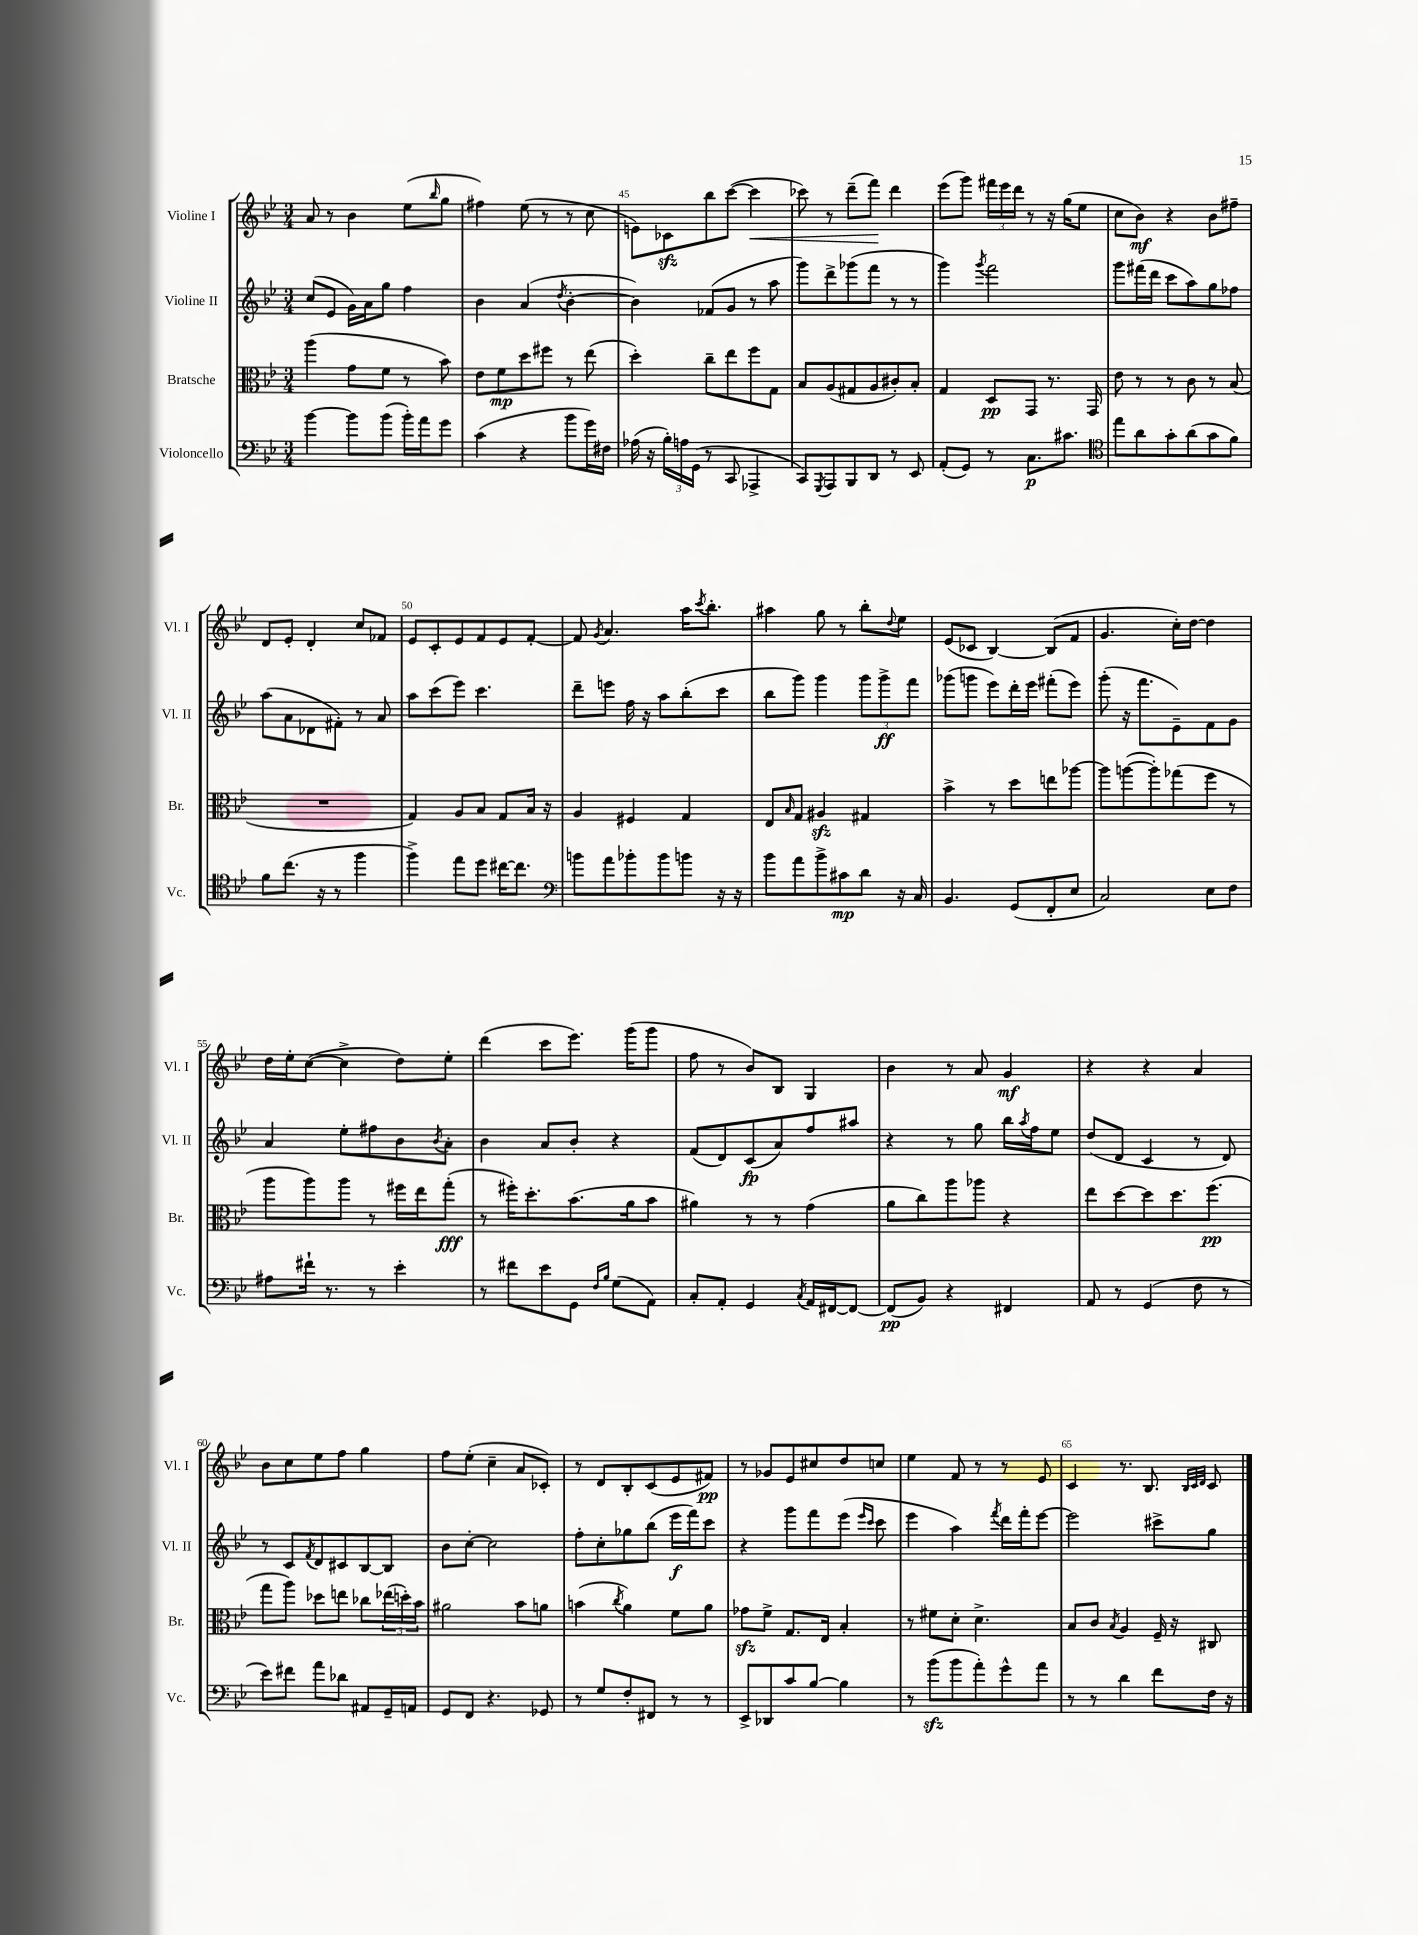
<<
\new StaffGroup <<
\new Staff = "s0" \with { instrumentName = "Violine I" shortInstrumentName = "Vl. I" } {
    \clef treble \key bes \major \numericTimeSignature \time 3/4
    a'8 r8 bes'4 ees''8( \grace { bes''16 } g''8 |
    fis''4) ees''8( r8 r8 c''8 |
    e'8) ces'8\sfz bes''8 c'''8~( c'''4\< |
    ces'''8) r8 d'''8--( f'''8\!) d'''4 |
    ees'''8( g'''8) \tuplet 3/2 { fis'''16 ees'''16 d'''16 } r8 r16 g''16( ees''8 |
    c''8 bes'8\mf) r4 bes'8 fis''8-- |
    d'8 ees'8-. d'4-. c''8 fes'8 |
    ees'8 c'8-. ees'8 f'8 ees'8 f'8~-. |
    f'8 \acciaccatura { g'8 } a'4. a''16 \acciaccatura { c'''8 } bes''8.-. |
    ais''4 g''8 r8 bes''8-. \appoggiatura { d''8 } ees''8 |
    ees'8( ces'8 bes4~) bes8( f'8 |
    g'4. c''16-.) d''16~ d''4 |
    d''16 ees''16-. c''8~( c''4-> d''8) ees''8-. |
    d'''4( c'''8 ees'''8.) g'''16( g'''8 |
    f''8 r8 bes'8) bes8 g4 |
    bes'4 r8 a'8 g'4\mf |
    r4 r4 a'4 |
    bes'8 c''8 ees''8 f''8 g''4 |
    f''8 ees''8-.( c''4-- a'8 ces'8-.) |
    r8 d'8 bes8-. c'8( ees'8 fis'8\pp) |
    r8 ges'8 ees'8 cis''8 d''8 c''8 |
    ees''4 f'8 r8 r8 ees'8 |
    c'4 r8. bes8. \grace { bes32 c'32 d'32 } c'8 \bar "|." |
}
\new Staff = "s1" \with { instrumentName = "Violine II" shortInstrumentName = "Vl. II" } {
    \clef treble \key bes \major \numericTimeSignature \time 3/4
    c''8( ees'8 g'16) a'16 g''8 f''4 |
    bes'4 a'4( \acciaccatura { d''8 } bes'4~-. |
    bes'4) fes'8( g'8 r8 a''8 |
    g'''8) d'''8-> ges'''8( f'''8 r8 r8 |
    g'''4) \acciaccatura { g'''8 } f'''2 |
    g'''8 fis'''16( d'''16 c'''8 a''8) g''8 fes''8 |
    a''8( a'8 des'8 fis'8-.) r8 a'8 |
    a''8 c'''8( ees'''8) c'''4. |
    d'''8-- e'''8 f''16 r16 a''8 bes''8-.( c'''8 |
    bes''8 g'''8) g'''4 \tuplet 3/2 { g'''8 g'''8->\ff f'''8 } |
    ges'''8( g'''8 ees'''8) d'''16-. ees'''16 fis'''8-.( ees'''8) |
    g'''8-.( r16 f'''8. ees'8--) f'8 g'8 |
    a'4 ees''8-. fis''8 bes'8 \acciaccatura { bes'8 } a'8-. |
    bes'4 a'8 bes'8-. r4 |
    f'8( d'8) c'8\fp( a'8) f''8 ais''8 |
    r4 r8 g''8 bes''16 \acciaccatura { a''8 } f''16 ees''8 |
    d''8( d'8 c'4 r8 d'8) |
    r8 c'8 \acciaccatura { f'8 } d'8 cis'8 bes8~ bes8 |
    bes'8 c''8~-. c''2 |
    f''8-. c''8-. ges''8 bes''8( ees'''16\f f'''16) c'''8 |
    r4 g'''8 f'''8 ees'''8( \grace { ees'''16 c'''16 } c'''8 |
    ees'''4 a''4) \acciaccatura { f'''8 } d'''16 f'''16-. ees'''8~ |
    ees'''2 cis'''8-> g''8 \bar "|." |
}
\new Staff = "s2" \with { instrumentName = "Bratsche" shortInstrumentName = "Br." } {
    \clef alto \key bes \major \numericTimeSignature \time 3/4
    a''4( g'8 f'8 r8 bes'8) |
    ees'8 f'8\mp d''8 fis''8 r8 ees''8( |
    d''4-.) c''8-- ees''8 f''8 g8 |
    bes8 a8( gis8 a8 cis'8-.) bes8-. |
    g4 d8\pp g,8 r8. g,16 |
    ees'8 r8 r8 c'8 r8 bes8( |
    R2. |
    g4) a8 bes8 g8 bes16 r16 |
    a4 fis4 g4 |
    ees8 \grace { bes16 } g8 ais4\sfz gis4 |
    bes'4-> r8 d''8 e''8 aes''8~ |
    aes''8 a''8~( a''8-.) ges''8( f''8 r8 |
    a''8 a''8) a''8 r8 fis''16 ees''16 g''8-.\fff( |
    r8 fis''16-.) d''8.-. bes'8.( a'16 bes'8 |
    ais'4) r8 r8 g'4( |
    a'8 c''8) a''8 aes''8 r4 |
    ees''8 d''8~ d''8 d''8. f''8.\pp( |
    g''8 a''8) des''8 e''8 ces''8 \tuplet 3/2 { ees''16( d''16-.) bes'16 } |
    ais'2 bes'8 a'8 |
    b'4( \acciaccatura { c''8 } a'4) f'8 a'8 |
    ges'8\sfz f'8-> g8. ees16 bes4-. |
    r8 fis'8 d'8-. d'4.-> |
    bes8 c'8 \acciaccatura { bes8 } a4 f16-- r16 cis8 \bar "|." |
}
\new Staff = "s3" \with { instrumentName = "Violoncello" shortInstrumentName = "Vc." } {
    \clef bass \key bes \major \numericTimeSignature \time 3/4
    bes'4~ bes'8 bes'8( bes'16-.) a'16 g'8 |
    c'4( r4 bes'8 g'16) fis16 |
    aes16( r16 \tuplet 3/2 { bes16-.) a16 g,16( } r8 c,8 aes,,4-> |
    c,8) \acciaccatura { g,,8 } a,,8 bes,,8 d,8 r8 ees,8 |
    a,8-.( g,8) r8 c8.\p cis'8. |
    \clef tenor ees''8 a'8 g'8-. a'8( g'8 f'8) |
    f'8 c''8.( r16 r8 f''4 |
    f''4->) ees''8 d''8 cis''16~ cis''8. |
    \clef bass b'8 a'8 bes'8-. bes'8 b'8 r16 r16 |
    bes'8 a'8 bes'8-> cis'8\mp d'8 r16 c16 |
    bes,4. g,8( f,8-. ees8 |
    c2) ees8 f8 |
    ais8 fis'16-! r8. r8 ees'4-. |
    r8 fis'8 ees'8 g,8 \grace { f16 bes16 } g8( a,8) |
    c8-. a,8-. g,4 \acciaccatura { c8 } a,16 fis,16~ fis,8~ |
    fis,8\pp( bes,8) r4 fis,4 |
    a,8 r8 g,4( f8 r8 |
    ees'8) fis'8 a'8 des'8 ais,8 g,16-- a,16 |
    g,8 f,8 r4. ges,8 |
    r8 g8 f8-. fis,8 r8 r8 |
    ees,8-> des,8 c'8 bes8~ bes4 |
    r8 bes'8\sfz( bes'8 a'8-.) g'8-^ a'8 |
    r8 r8 d'4 f'8 f16 r16 \bar "|." |
}
>>
>>
\layout { \context { \Score currentBarNumber = #43 \override BarNumber.break-visibility = ##(#f #t #t) barNumberVisibility = #(every-nth-bar-number-visible 5) } }
